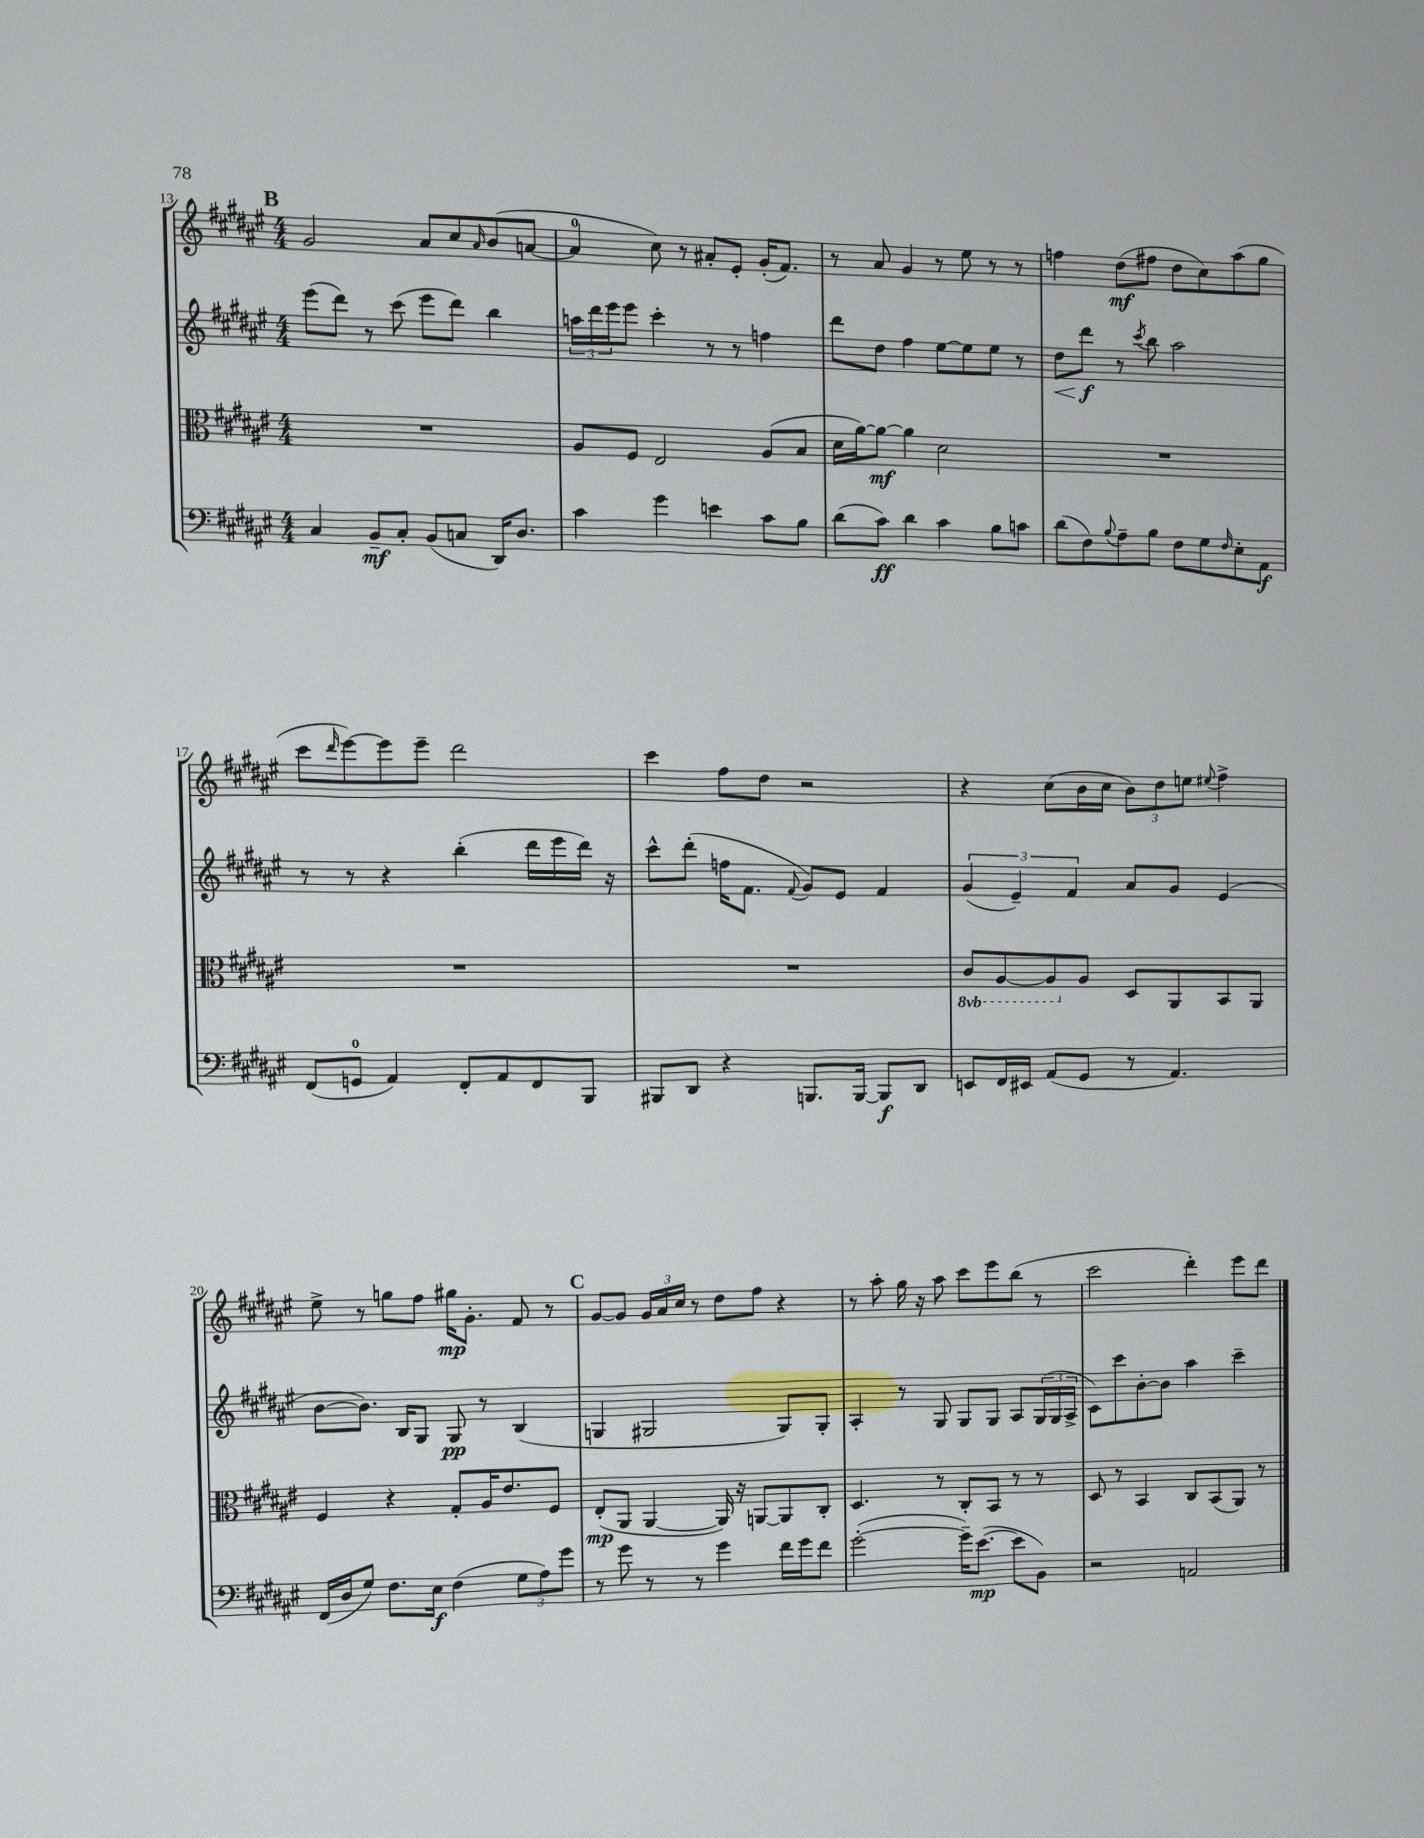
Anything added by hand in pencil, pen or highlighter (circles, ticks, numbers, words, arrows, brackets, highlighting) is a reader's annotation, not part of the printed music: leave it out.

**kern	**kern	**kern	**kern
*staff4	*staff3	*staff2	*staff1
*clefF4	*clefC3	*clefG2	*clefG2
*k[f#c#g#d#a#e#]	*k[f#c#g#d#a#e#]	*k[f#c#g#d#a#e#]	*k[f#c#g#d#a#e#]
*M4/4	*M4/4	*M4/4	*M4/4
4C#	1r	(8eee#	2g#
.	.	8ddd#)	.
8BB~	.	8r	.
8C#'	.	(8ccc#	.
(8BB	.	8eee#	8a#
8C	.	8ddd#)	8cc#
.	.	.	16qqa#
16DD#)	.	4bb	(8b
8.D#	.	.	.
.	.	.	[8a
=	=	=	=
4c#	8A#	24aa	4a]
.	.	24ddd#	.
.	.	24eee#	.
.	8F#	8eee#	.
4g#	2E#	4ccc#'	8cc#)
.	.	.	8r
4e	.	8r	8a#'
.	.	8r	8e#'
8c#	(8A#	4ff	(16g#'
.	.	.	8.f#)
8B	8B	.	.
=	=	=	=
(8d#	16d#	8ddd#	8r
.	[16a#)	.	.
8c#)	8a#_	8dd#	8a#
4d#	4a#]	4ff#	4g#
4c#	2d#	[8ee#	8r
.	.	8ee#]	8ee#
8B	.	8ee#	8r
8c	.	8r	8r
=	=	=	=
(8d#	1r	8dd#	4ff
8F#)	.	8ddd#	.
8qqB	.	.	.
8A#~	.	8r	(8dd#
.	.	8qccc#	.
8B	.	8bb	8ff#
8F#	.	2aa#	8dd#
8G#	.	.	8cc#)
16qqF#	.	.	.
8E#'	.	.	(8aa#
8AA#	.	.	8gg#
=	=	=	=
(8FF#	1r	8r	8ccc#
.	.	.	16qqddd#
8GG	.	8r	[8eee#)
4AA#)	.	4r	8eee#]
.	.	.	8eee#~
8FF#'	.	(4bb'	2ddd#
8AA#	.	.	.
8FF#	.	16ddd#	.
.	.	16eee#	.
8BBB	.	16ddd#)	.
.	.	16r	.
=	=	=	=
8BBB#	1r	8ccc#^^	4ccc#
8DD#	.	(8ddd#'	.
4r	.	16ff	8ff#
.	.	8.f#	.
.	.	.	8dd#
.	.	8qqf#	.
8.BBB	.	8g#)	2r
.	.	8e#	.
[16BBB	.	.	.
8BBB]	.	4f#	.
8DD#	.	.	.
=	=	=	=
8EE	8C#	(6g#	4r
16FF#	[8AA#	.	.
.	.	6e#~)	.
16EE#	.	.	.
(8AA#	8AA#]	.	(8cc#
.	.	6f#	.
8GG#	8A#	.	16b
.	.	.	16cc#
8r	8D#	8a#	12b)
.	.	.	12dd#
4.AA#)	8AA#	8g#	.
.	.	.	12ee
.	.	.	8qqee#
.	8BB	(4e#	4ff#^
.	8AA#	.	.
=	=	=	=
(16FF#	4F#	[8b	8ee#^
16D#	.	.	.
8G#)	.	8.b])	8r
8.F#	4r	.	8gg
.	.	16B	.
.	.	8G#	8ff#
16E#	.	.	.
(4F#	8G#'	8G#	16gg#
.	.	.	8.g#'
.	16A#	8r	.
.	8.e#	.	.
12G#	.	(4B	8f#
12A#)	.	.	.
.	8F#	.	8r
12g#	.	.	.
=	=	=	=
8r	(8E#'	4G	[8g#
8g#	8AA#	.	8g#]
8r	[4AA#	2G#	24g#
.	.	.	24a#
.	.	.	24cc#
8r	.	.	8r
4g#	16AA#])	.	8dd#
.	16r	.	.
.	[8AA	.	8ff#
16f#	8AA]	8G#)	4r
16g#	.	.	.
8f#	8C#'	8G#'	.
=	=	=	=
([2g#'	4.D#	4A#'	8r
.	.	.	8aa#'
.	.	8r	16gg#
.	.	.	16r
.	8r	8G#	8aa#
16g#~])	8C#'	8G#	8ccc#
([8.e#	.	.	.
.	8BB	8G#	8eee#
8e#]	8r	8A#	(8bb
8BB)	8r	(24G#	8r
.	.	24G#	.
.	.	24A#^	.
=	=	=	=
2r	8D#	8c#)	2ccc#
.	8r	8ccc#	.
.	4BB	[8b'	.
.	.	8b]	.
2AA	8C#	4aa#	4ddd#')
.	(8BB	.	.
.	8AA#)	4ccc#~	8eee#
.	8r	.	8ddd#
==	==	==	==
*-	*-	*-	*-
